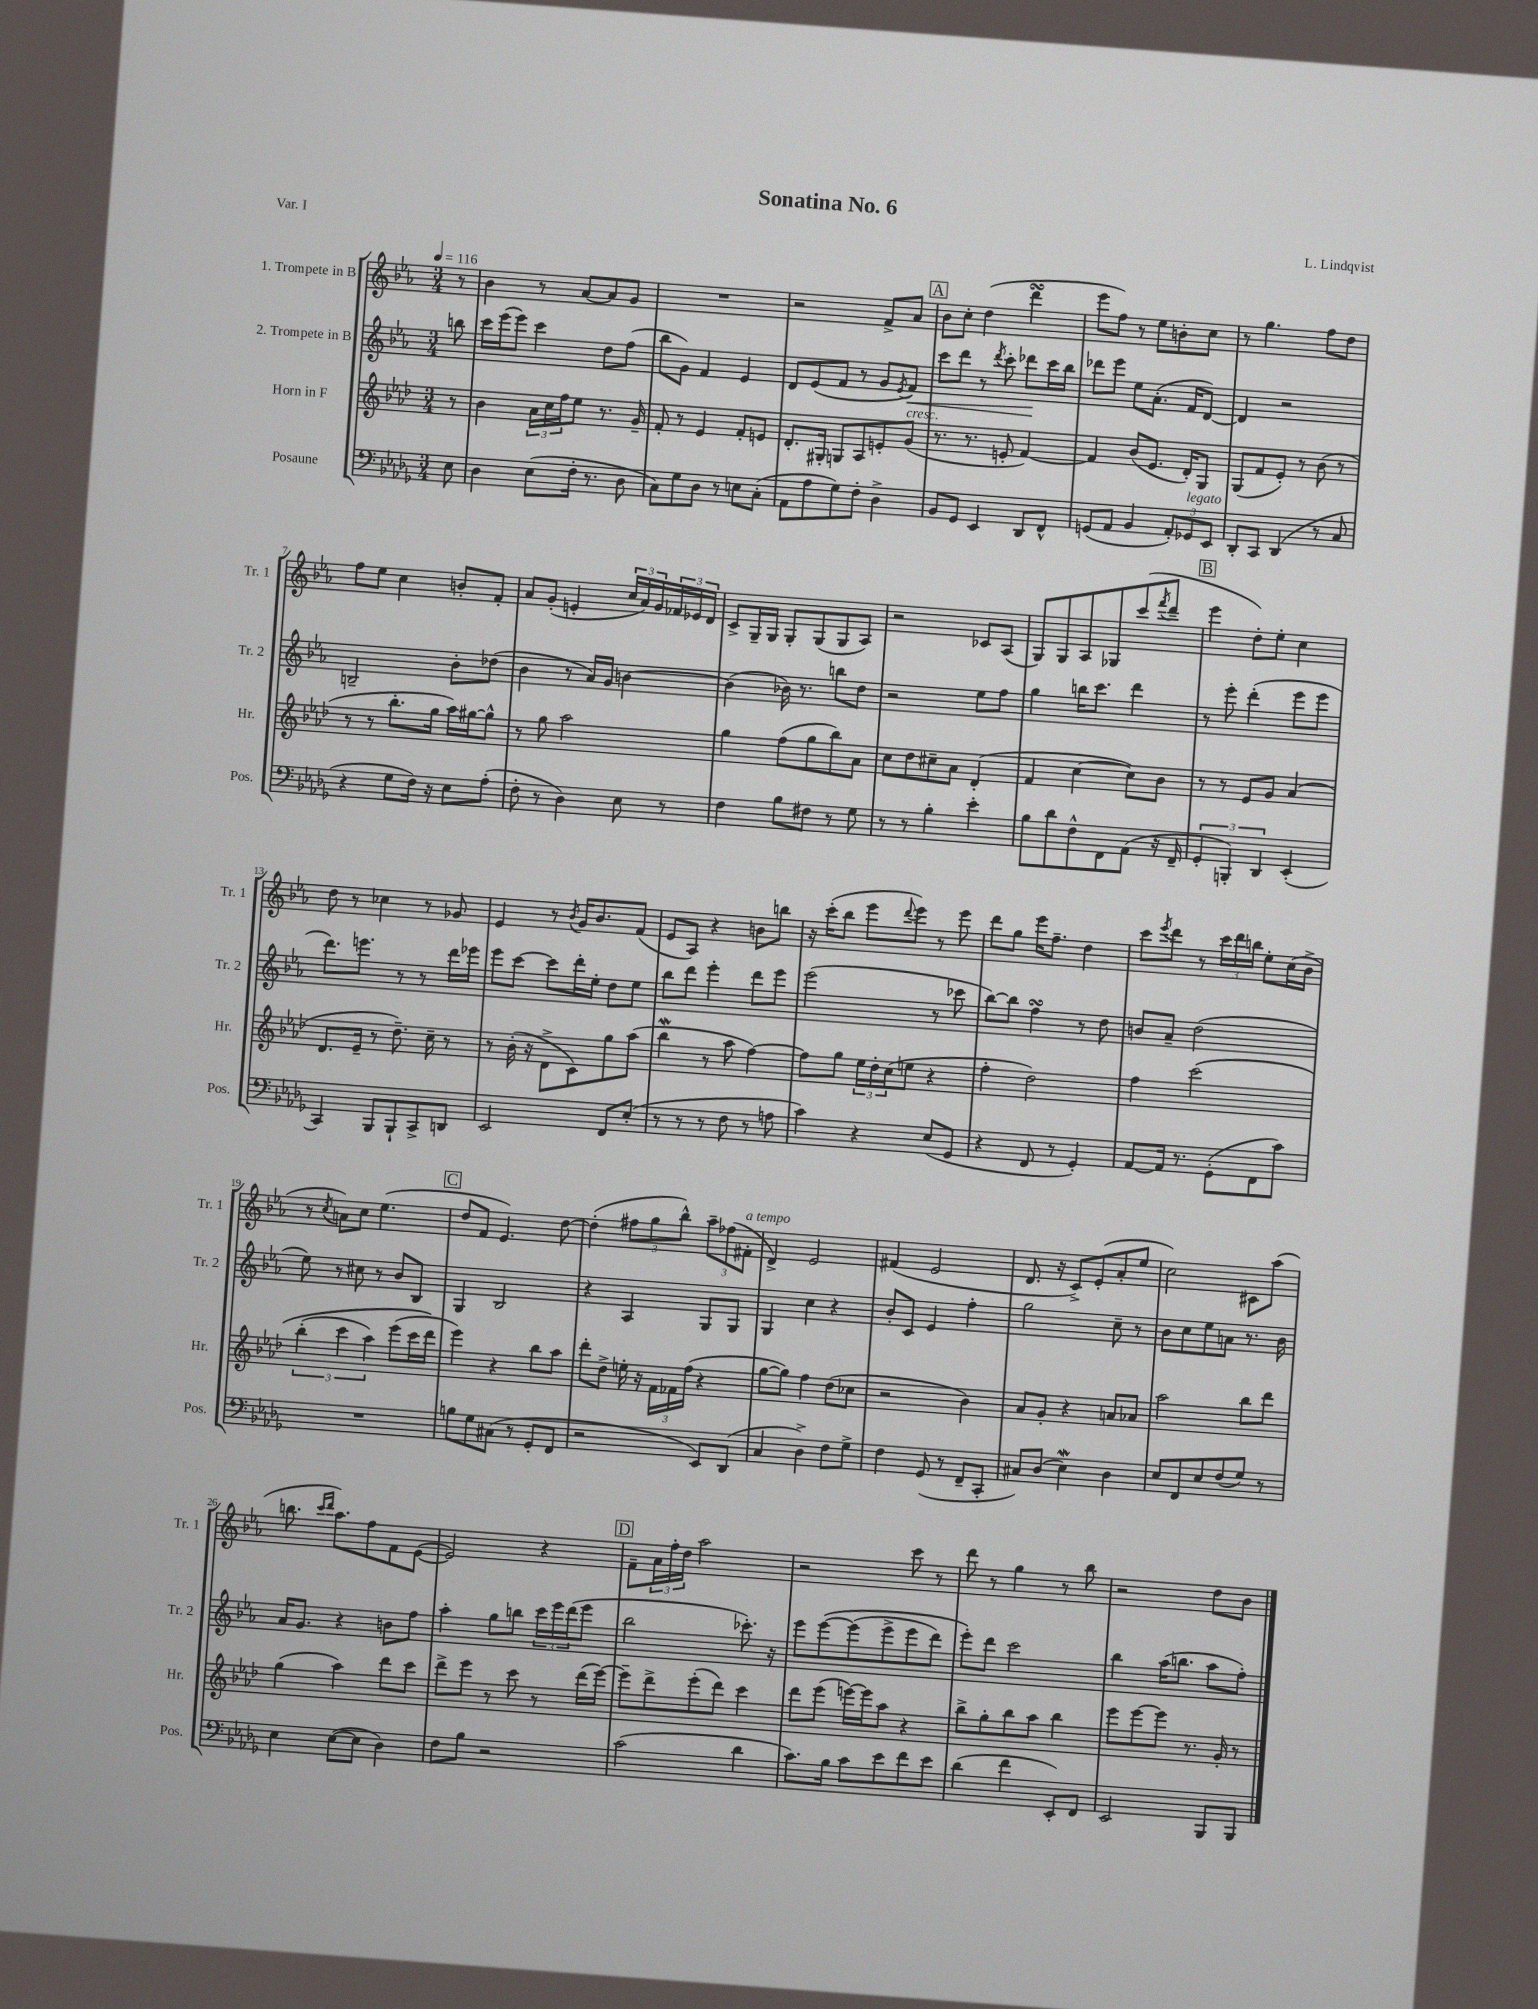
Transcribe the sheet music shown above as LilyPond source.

\header { title = "Sonatina No. 6" composer = "L. Lindqvist" piece = "Var. I" }
<<
\new StaffGroup <<
\new Staff = "s0" \with { instrumentName = "1. Trompete in B" shortInstrumentName = "Tr. 1" } {
    \clef treble \key ees \major \numericTimeSignature \time 3/4 \partial 8 \tempo 4 = 116
    r8 |
    bes'4 r8 aes'8~ aes'8 g'8 |
    R2. |
    r2 f'8-> aes'8 |
    \mark \markup { \box "A" } bes'8 c''8-. d''4( d'''4\turn |
    ees'''8 f''8) r8 ees''8 b'8-. c''8 |
    r8 g''4. f''8 d''8 |
    f''8 ees''8 c''4 b'8-. f'8-. |
    aes'8 g'8-.( e'4-. \tuplet 3/2 { c''16 aes'16) g'16 } \tuplet 3/2 { fes'16 ees'16 d'16 } |
    c'8-> g16-- g16 g8-. g8( g8 aes8) |
    r2 ces'8 aes8( |
    g8) g8 aes8 ges8 c'''8( \acciaccatura { f'''8 } d'''8-- |
    \mark \markup { \box "B" } ees'''4 d''8-.) ees''8-. c''4 |
    d''8 r8 ces''4 r8 ges'8 |
    ees'4 r8 \acciaccatura { bes'8 } g'16 bes'8. f'8( |
    ees'8 aes8) r4 b'8 b''8 |
    r16 c'''16-.( bes''8 ees'''8 \appoggiatura { d'''8 } ees'''8) r8 ees'''8 |
    d'''8 g''8 ees'''16 f''8.-- d''4 |
    c'''8 \acciaccatura { ees'''8 } d'''8 r8 \tuplet 3/2 { c'''16 d'''16 b''16 } ees''8-. c''16( bes'16-> |
    r8 \acciaccatura { c''8 } a'8) c''8 ees''4.( |
    \mark \markup { \box "C" } d''8 f'8 ees'4.) d''8~ |
    d''4-.( \tuplet 3/2 { fis''8 g''8 bes''8-^) } \tuplet 3/2 { aes''8-- fes''8( fis'8-.^\markup { \italic "a tempo" } } |
    d'4->) ees'2 |
    fis'4( ees'2 |
    d'8. r16 c'8->) ees'8-.( aes'8-. ees''8 |
    c''2) cis'8 aes''8( |
    b''8. \grace { c'''16 d'''16 } aes''8.) f''8 f'8 ees'8~( |
    ees'2) r4 |
    \mark \markup { \box "D" } f'8-- \tuplet 3/2 { aes'16 f''16-. d''16 } aes''2 |
    r2 c'''8 r8 |
    d'''8 r8 g''4 r8 bes''8 |
    r2 d''8 bes'8 \bar "|." |
}
\new Staff = "s1" \with { instrumentName = "2. Trompete in B" shortInstrumentName = "Tr. 2" } {
    \clef treble \key ees \major \numericTimeSignature \time 3/4 \partial 8
    b''8 |
    c'''16 ees'''16( ees'''8) c'''4 d''8 f''8( |
    bes''8 g'8) f'4 ees'4 |
    d'8 ees'8( f'8 r8 g'8 \acciaccatura { ees'8 } f'8\<) |
    \mark \markup { \box "A" } c'''8 d'''8 r8 \acciaccatura { d'''8 } c'''8-. des'''8\! c'''16 bes''16 |
    des'''8 ees'''8 ees''8 aes'8.-.( f'16 d'8~) |
    d'4 r2 |
    b2-- bes'8-. des''8( |
    bes'4 r8 aes'16) g'16 b'4~ |
    b'4( bes'16) r8. b''8 d''8 |
    r2 ees''8 f''8 |
    g''4 b''16 c'''8. d'''4 |
    \mark \markup { \box "B" } r8 ees'''8-. d'''4-.( ees'''8 ees'''8 |
    d'''8.) e'''8. r8 r8 d'''16 ees'''16 |
    ees'''8 c'''8~ c'''8 d'''16-. ees''16-. d''8 ees''8 |
    bes''8 d'''8 ees'''4-. d'''8 ees'''8 |
    ees'''2( r8 ces'''8 |
    bes''8~) bes''8 f''4\turn r8 d''8 |
    b'8 aes'8-- d''2( |
    ees''8) r8 cis''8 r8 bes'8 bes8 |
    \mark \markup { \box "C" } g4 bes2 |
    r4 aes4 g8 g8 |
    g4 c''4 r4 |
    bes'8-. c'8 ees'4 f''4-. |
    g''2 c''8-- r8 |
    bes'8 c''8 ees''8 a'8 r8. bes'16 |
    aes'16 g'8. r4 b'8 f''8 |
    aes''4-. g''8 b''8 \tuplet 3/2 { c'''16 ees'''16 d'''16( } ees'''8 |
    \mark \markup { \box "D" } bes''2 ces'''8.-.) r16 |
    ees'''8 ees'''8~\( ees'''8( ees'''8-> ees'''8 d'''8) |
    ees'''8-.\) d'''8 c'''2 |
    bes''4 aes''16( b''8. aes''8 f''8-.) \bar "|." |
}
\new Staff = "s2" \with { instrumentName = "Horn in F" shortInstrumentName = "Hr." } {
    \clef treble \key aes \major \numericTimeSignature \time 3/4 \partial 8
    r8 |
    bes'4 \tuplet 3/2 { aes'16 c''16 f''16 } ees''8 r8. g'16-- |
    f'8-. r8 ees'4 f'8-. e'8 |
    des'8.-. gis16-. g8 aes8 e'8-. g'8^\markup { \italic "cresc." }( |
    \mark \markup { \box "A" } r8. r8. e'8-. f'4~) |
    f'4 bes'8( ees'8. des'16-.) g8 |
    g8( f'8 ees'8-.) r8 bes'8( r8 |
    r8 r8 bes''8.-. g''16 aes''16) gis''16~ gis''8-^ |
    r8 g''8 aes''2 |
    g''4 f''8( g''8 bes''8) aes'8 |
    c''8 des''8 cis''8-- aes'8 des'4-.( |
    f'4 c''4~ c''8) bes'8 |
    \mark \markup { \box "B" } r8 r8 ees'8 g'8 aes'4( |
    des'8. ees'16-- r8 des''8.--) c''16-- r8 |
    r8 bes'16-.( r16 des'8-> c'8) g''8 aes''8( |
    bes''4\mordent r8 aes''8 f''4~) |
    f''8 g''8 \tuplet 3/2 { ees''16 des''16-. c''16( } e''8 r4 |
    f''4-. des''2) |
    f''4 c'''2\( |
    \tuplet 3/2 { bes''4-.( c'''4 aes''4) } ees'''8( c'''16 des'''16\) |
    \mark \markup { \box "C" } ees'''4) r4 bes''8 aes''8 |
    des'''8-. des''8-> e''16-. r16 \tuplet 3/2 { f'16 fes'16 f''16( } r4 |
    g''8~ g''8) f''4 des''8( ces''8 |
    r2 bes'4) |
    aes'8 g'8-. r4 a'8 aes'8 |
    aes''2 bes''8 des'''8 |
    g''4( aes''4) des'''8 c'''8 |
    des'''8-> ees'''8 r8 c'''8 r8 des'''16( ees'''16~) |
    \mark \markup { \box "D" } ees'''8-- des'''8-> ees'''8-.( des'''8) c'''4 |
    des'''8 ees'''8( e'''16~) e'''16 aes''8 r4 |
    bes''8-> g''8-. bes''8 aes''8 bes''4 |
    ees'''8 ees'''8~ ees'''8 r8. g'16-. r8 \bar "|." |
}
\new Staff = "s3" \with { instrumentName = "Posaune" shortInstrumentName = "Pos." } {
    \clef bass \key des \major \numericTimeSignature \time 3/4 \partial 8
    ees8 |
    des4 ees8( f16-. r8. des8 |
    c8) ges8 des8 r8 e8 c8-.( |
    aes,8 aes8 ges8) f8-. des4-> |
    \mark \markup { \box "A" } bes,8 ges,8 ees,4 des,8 f,8-^ |
    g,8( aes,8 bes,4 \tuplet 3/2 { aes,8-.) ges,8^\markup { \italic "legato" } ees,8 } |
    des,8-. c,8 des,4( r8 c8 |
    r4 ges8 f16) r16 ees8 aes8-.( |
    f8-. r8 des4) ees8 r8 |
    f4 bes8 fis8 r8 ges8 |
    r8 r8 bes4-. ees'4-. |
    bes8 des'8 f8-^ f,8 aes,8( r16 f,16-- |
    \mark \markup { \box "B" } \tuplet 3/2 { ges,4-. b,,4-.) des,4 } ees,4-.( |
    c,4) bes,,8 bes,,8-! c,8-> d,8 |
    ees,2 f,8 ees8-.( |
    r8 r8 r8 f8 r8 a8 |
    c'4) r4 ees8( ges,8 |
    r4 f,8 r8 ges,4-.) |
    aes,8~ aes,16 r8. ges,8-.( f,8 c'8) |
    R2. |
    \mark \markup { \box "C" } b8 ges8 cis8( r8 ges,8-. f,8 |
    r2 ees,8) des,8( |
    c4 des4->) f8 ges8-> |
    f4 ges,8( r8 f,8-- c,8-. |
    cis8) des8( ees4\mordent) des4 |
    ees8 f,8 ees8 f8( ges8) r8 |
    ees4 ees8~( ees8 des4) |
    f8 bes8 r2 |
    \mark \markup { \box "D" } c'2( des'4 |
    c'8.) bes16 c'8 ees'8 f'8 ees'8 |
    des'4( f'4 ees,8-.) f,8 |
    ees,2 bes,,8 bes,,8 \bar "|." |
}
>>
>>
